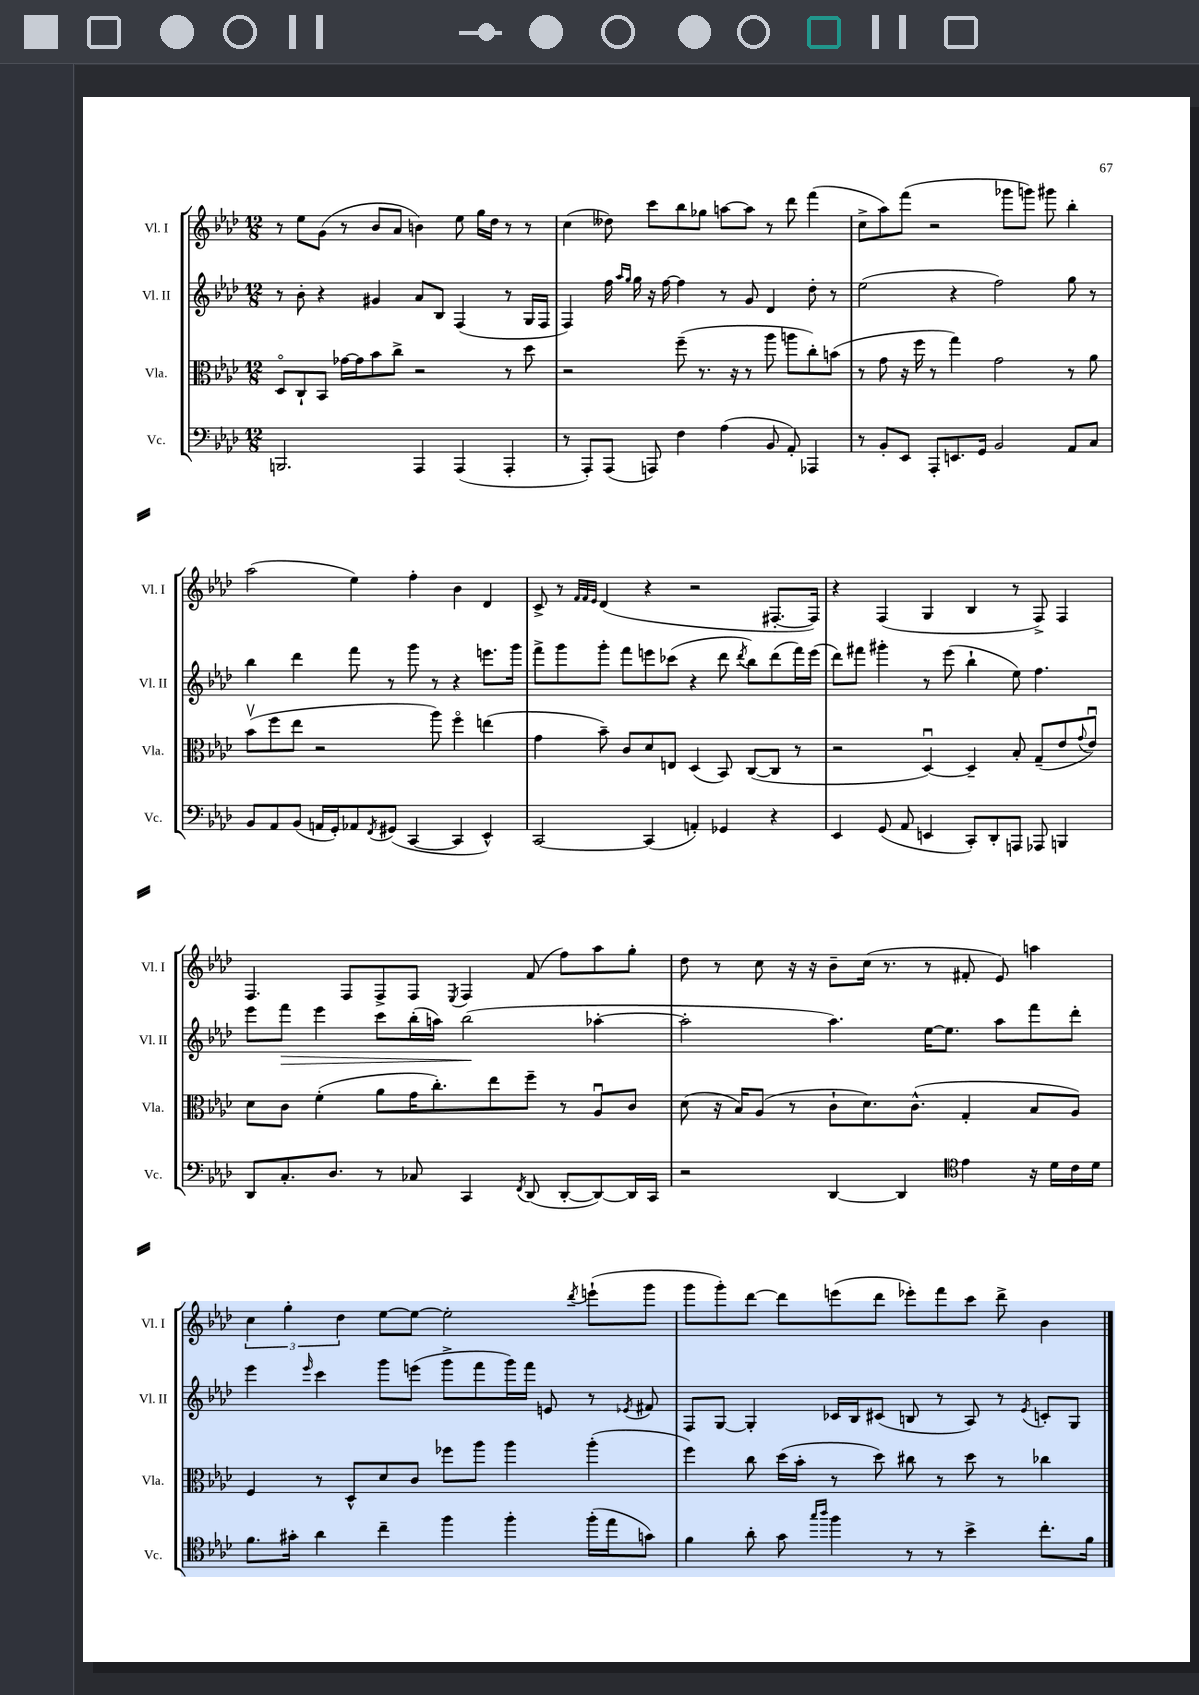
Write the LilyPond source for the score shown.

<<
\new StaffGroup <<
\new Staff = "s0" \with { instrumentName = "Vl. I" shortInstrumentName = "Vl. I" } {
    \clef treble \key aes \major \numericTimeSignature \time 12/8
    r8 ees''8 g'8( r8 bes'8 aes'8 b'4) ees''8 g''16 des''16 r8 r8 |
    c''4( deses''8) c'''8 bes''8 ges''8 a''8~ a''8 r8 des'''8 f'''4( |
    c''8-> aes''8) f'''8( r2 ges'''8 g'''8) gis'''8 bes''4-. |
    aes''2( ees''4) f''4-. bes'4 des'4 |
    c'8-> r8 \grace { f'32 f'32 ees'32 } des'4( r4 r2 fis8.~-. fis16) |
    r4 f4( g4 bes4 r8 f8->) f4 |
    f4. f8 f8-> f8 \acciaccatura { ees8 } f4 f'8( f''8) aes''8 g''8-. |
    des''8 r8 c''8 r16 r16 bes'8-- c''16( r8. r8 fis'8-. ees'8) a''4 |
    \tuplet 3/2 { c''4 g''4-. des''4 } ees''8~ ees''8~ ees''2-. \acciaccatura { des'''8 } e'''8-!( g'''8 |
    g'''8 g'''8-.) des'''8~ des'''8 e'''8( des'''8 ees'''8-.) f'''8 c'''8 des'''8-> bes'4 \bar "|." |
}
\new Staff = "s1" \with { instrumentName = "Vl. II" shortInstrumentName = "Vl. II" } {
    \clef treble \key aes \major \numericTimeSignature \time 12/8
    r8 bes'8-. r4 gis'4 aes'8 bes8 f4( r8 g16 f16 |
    f4) f''16 \grace { aes''16 g''16 } g''16 r16 f''16~ f''4 r8 g'8 des'4 des''8-. r8 |
    ees''2( r4 f''2) g''8 r8 |
    bes''4 des'''4 f'''8 r8 g'''8 r8 r4 e'''8. g'''16 |
    f'''8-> g'''8 g'''8-. f'''8 e'''8 ces'''8( r4 des'''8 \acciaccatura { des'''8 } bes''8) des'''8( f'''16) e'''16( |
    des'''8) fis'''8 gis'''4-. r8 ees'''8( bes''4-! ees''8) f''4. |
    ees'''8 f'''8\> ees'''4 c'''8 bes''16-.( a''16) bes''2\!( aes''4~-. |
    aes''2-. aes''4.) ees''16~ ees''8. aes''8 f'''8 des'''8-. |
    ees'''4 \grace { ees'''16 } c'''4 g'''8 e'''8( g'''8-> f'''8 g'''16) f'''16 e'8 r8 \acciaccatura { ees'8 } fis'8 |
    f8 g8~ g4-. ces'16 bes16 cis'8( b8 r8 aes8) r8 \acciaccatura { ees'8 } c'8-. g8 \bar "|." |
}
\new Staff = "s2" \with { instrumentName = "Vla." shortInstrumentName = "Vla." } {
    \clef alto \key aes \major \numericTimeSignature \time 12/8
    des8\flageolet c8-! bes,8 ges'16~ ges'16 bes'8 c''8-> r2 r8 des''8 |
    r2 f''8--( r8. r16 r8 aes''8 a''8 c''8-.) b'8( |
    r8 g'8 r16 f''16 r8 g''4) g'2 r8 aes'8 |
    bes'8\upbow( f''8 ees''8 r2 aes''8) f''4\flageolet e''4( |
    g'4 bes'8--) c'8 des'8 e8 des4( bes,8) c8~( c8 r8 |
    r2 des4~\downbow) des4-- bes8-. g8--( ees'8 \appoggiatura { g'8 } ees'8\downbow) |
    des'8 c'8 f'4-.( aes'8 g'16 c''8.-.) ees''8 f''8-- r8 aes8\downbow c'8 |
    des'8( r16 bes16) aes8( r8 c'8-! des'8.) c'8.-^( g4-. bes8 aes8) |
    f4 r8 des8-^ des'8 c'8 fes''8 aes''8 aes''4 aes''4-.( |
    f''4) c''8 des''16( bes'16-. r8 des''8) cis''8 r8 des''8 r8 ces''4 \bar "|." |
}
\new Staff = "s3" \with { instrumentName = "Vc." shortInstrumentName = "Vc." } {
    \clef bass \key aes \major \numericTimeSignature \time 12/8
    b,,2. aes,,4 aes,,4( aes,,4-. |
    r8 aes,,8-.) aes,,8( a,,8) f4 aes4( bes,8 aes,8-.) aes,,4 |
    r8 bes,8-. ees,8 aes,,8-. e,8. g,16 bes,2 aes,8 c8 |
    bes,8 aes,8 bes,8( a,16 g,16-.) aes,8 \acciaccatura { f,8 } gis,8( c,4~ c,4 ees,4-^) |
    c,2~ c,4( a,4-.) ges,4 r4 |
    ees,4 g,8( aes,8 e,4 c,8-.) des,8-. a,,8 aes,,8 b,,4 |
    des,8 c8.-. des8. r8 ces8 c,4 \acciaccatura { f,8 } des,8( des,8~-. des,8~) des,16 c,16 |
    r2 des,4~ des,4 \clef tenor ees'4 r16 des'16 c'16 des'16 |
    f'8. gis'16-. aes'4 c''4-- f''4 f''4-. f''16-.( ees''16 g'8) |
    f'4 aes'8-. g'8 \grace { g''16 aes''16 } f''4 r8 r8 bes'4-> c''8.-. f'16 \bar "|." |
}
>>
>>
\layout { \context { \Score \remove "Bar_number_engraver" } }
